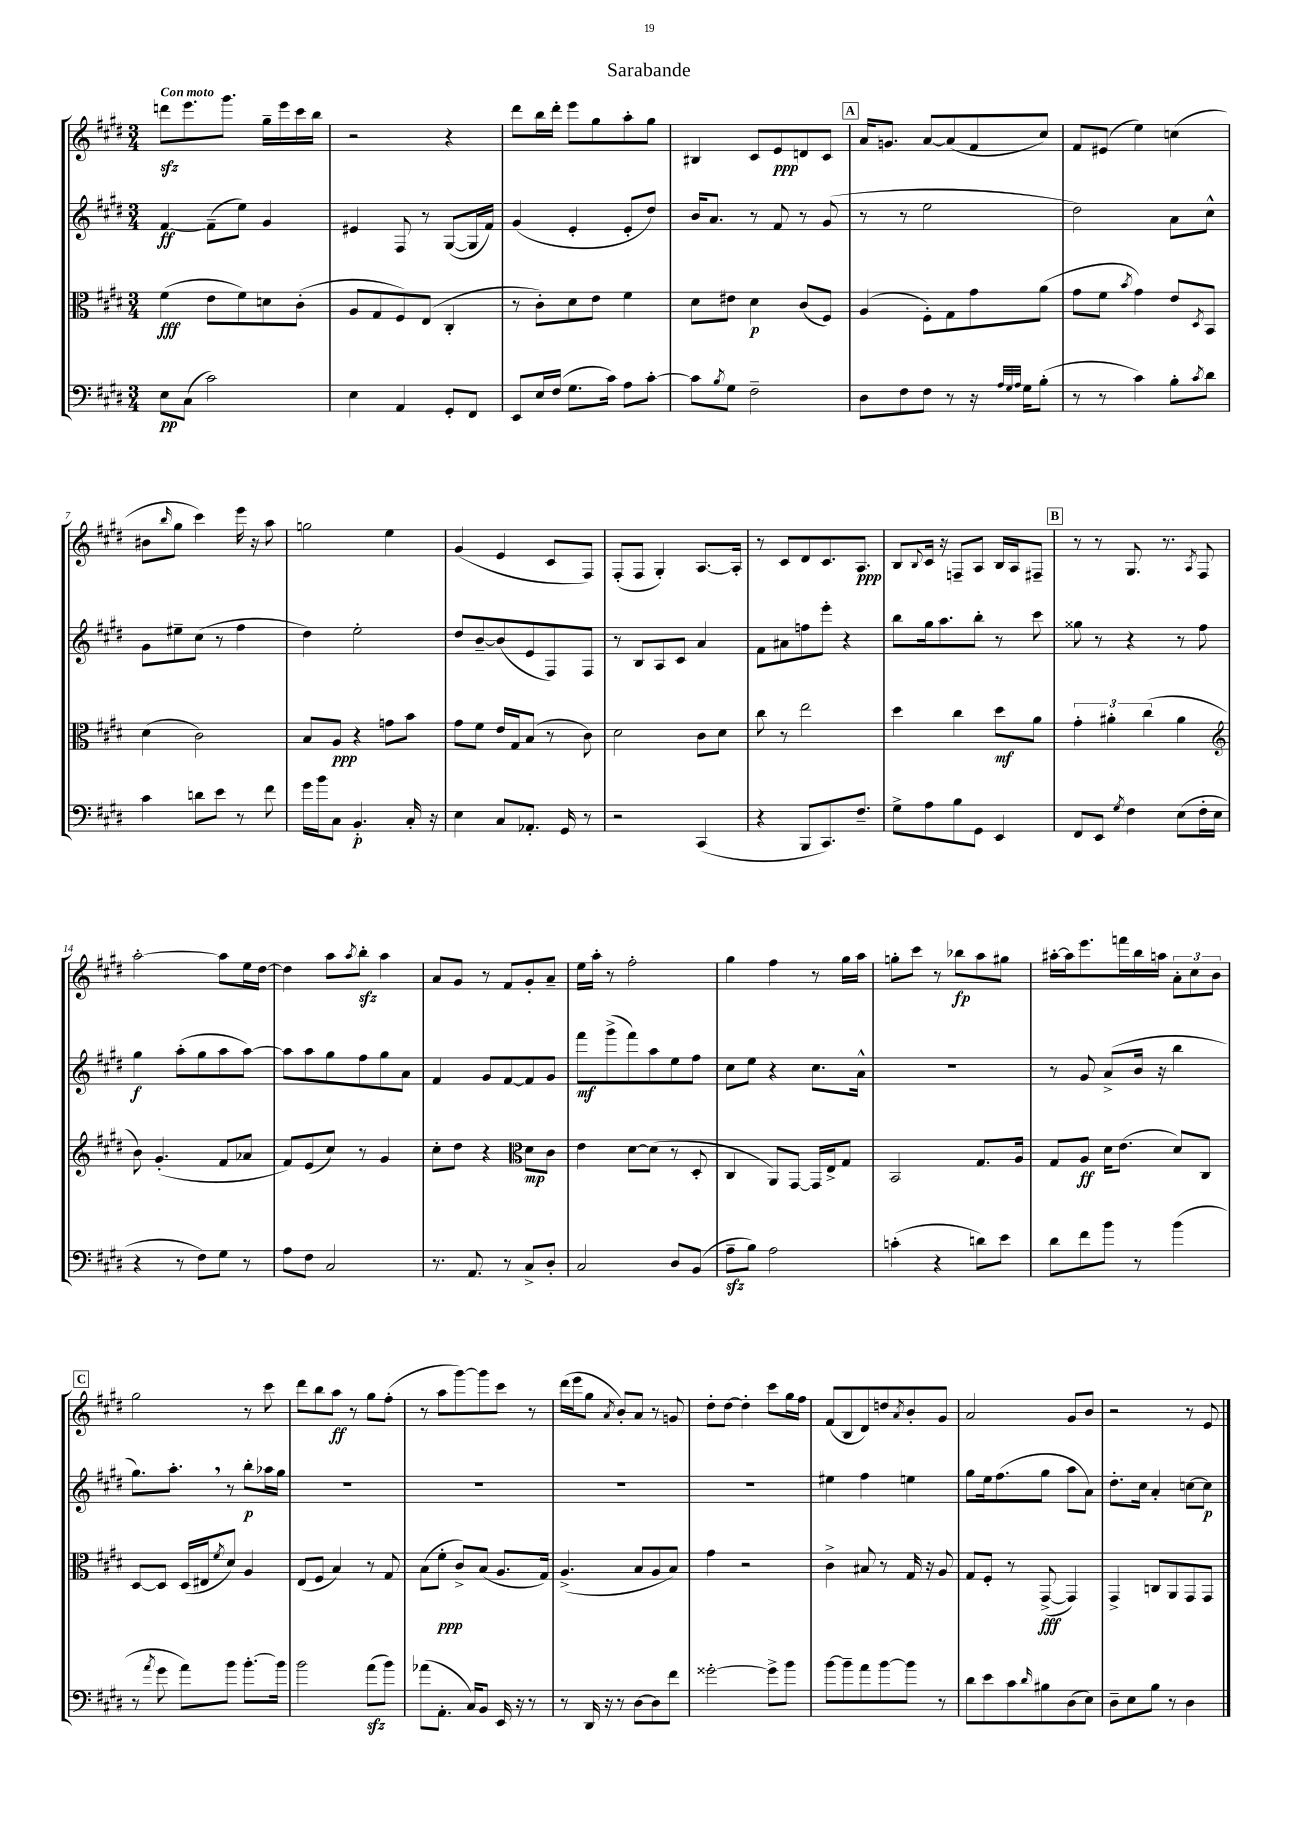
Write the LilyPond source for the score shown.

\header { title = "Sarabande" }
<<
\new StaffGroup <<
\new Staff = "s0" {
    \clef treble \key e \major \numericTimeSignature \time 3/4 \tempo "Con moto"
    d'''8\sfz e'''8. gis'''8. gis''16-- e'''16 cis'''16 b''16 |
    r2 r4 |
    dis'''8 b''16 dis'''16-. e'''8 gis''8 a''8-. gis''8 |
    bis4 cis'8 e'8\ppp d'8 cis'8 |
    \mark \markup { \box "A" } a'16 g'8. a'8~ a'8( fis'8 cis''8) |
    fis'8 eis'8( e''4) c''4( |
    bis'8 \grace { b''16 } gis''8 cis'''4) e'''16 r16 a''8 |
    g''2 e''4 |
    gis'4( e'4 cis'8 fis8) |
    fis8-.( fis8 gis4-.) a8.~ a16-. |
    r8 cis'8 dis'8 cis'8. a8.\ppp |
    b8 \appoggiatura { b8 } cis'16 r16 f8-- a8 b16 a16 fis8-- |
    \mark \markup { \box "B" } r8 r8 gis8. r8. \acciaccatura { a8 } fis8 |
    a''2~-. a''8 e''16 dis''16~ |
    dis''4 a''8 \acciaccatura { a''8 } b''8-.\sfz a''4 |
    a'8 gis'8 r8 fis'8 gis'8-. a'8-- |
    e''16 a''16-. r8 fis''2-. |
    gis''4 fis''4 r8 gis''16 a''16 |
    g''8-. cis'''8 r8 bes''8\fp a''8 gis''8 |
    ais''16~-. ais''16 e'''8. f'''16 b''16 a''16 \tuplet 3/2 { a'8-. cis''8 b'8 } |
    \mark \markup { \box "C" } gis''2 r8 cis'''8 |
    dis'''8 b''8 a''8\ff r8 gis''8 fis''8-.( |
    r8 a''8 gis'''8~) gis'''8 cis'''8 r8 |
    dis'''16( e'''16 gis''8 \acciaccatura { a'8 } b'8-.) a'8 r8 g'8 |
    dis''8-. dis''8~ dis''4-. cis'''8 gis''16 fis''16 |
    fis'8( b8 dis'8) d''8 \acciaccatura { a'8 } b'8-. gis'8 |
    a'2 gis'8 b'8 |
    r2 r8 e'8 \bar "|." |
}
\new Staff = "s1" {
    \clef treble \key e \major \numericTimeSignature \time 3/4
    fis'4~\ff fis'8--( e''8) gis'4 |
    eis'4 fis8 r8 gis8~( gis16 fis'16) |
    gis'4( e'4-. e'8-. dis''8) |
    b'16 a'8. r8 fis'8 r8 gis'8( |
    \mark \markup { \box "A" } r8 r8 e''2 |
    dis''2) a'8 cis''8-^ |
    gis'8 eis''8-- cis''8( r8 fis''4 |
    dis''4) e''2-. |
    dis''8 b'8~-- b'8( e'8 fis8) fis8 |
    r8 b8 a8 cis'8 a'4 |
    fis'8 ais'8 f''8 e'''8-. r4 |
    b''8 gis''16 a''8. b''8-. r8 cis'''8 |
    \mark \markup { \box "B" } gisis''8 r8 r4 r8 fis''8 |
    gis''4\f a''8-.( gis''8 a''8 a''8~) |
    a''8 a''8 gis''8 fis''8 gis''8 a'8 |
    fis'4 gis'8 fis'8~ fis'8 gis'8 |
    fis'''8\mf gis'''8->( fis'''8) a''8 e''8 fis''8 |
    cis''8 e''8 r4 cis''8. a'16-^ |
    R2. |
    r8 gis'8 a'8->( b'16 r16 b''4 |
    \mark \markup { \box "C" } gis''8.) a''8.-. \breathe r8 b''8-.\p aes''16 gis''16 |
    R2. |
    R2. |
    R2. |
    R2. |
    eis''4 fis''4 e''4 |
    gis''8 e''16 fis''8.( gis''8 a''8 a'8) |
    dis''8.-. cis''16 a'4-. c''8~ c''8\p \bar "|." |
}
\new Staff = "s2" {
    \clef alto \key e \major \numericTimeSignature \time 3/4
    fis'4\fff( e'8 fis'8) d'8 cis'8-.( |
    a8 gis8 fis8) e8( cis4-. |
    r8 cis'8-.) dis'8 e'8 fis'4 |
    dis'8 eis'8 dis'4\p cis'8( fis8) |
    \mark \markup { \box "A" } a4( fis8-.) gis8 gis'8 a'8( |
    gis'8 fis'8 \acciaccatura { b'8 } gis'4) e'8 \acciaccatura { dis8 } b,8 |
    dis'4( cis'2) |
    b8 a8\ppp r4 g'8 b'8 |
    gis'8 fis'8 e'16 gis16 b8( r8 cis'8) |
    dis'2 cis'8 dis'8 |
    cis''8 r8 e''2 |
    dis''4 cis''4 dis''8\mf a'8 |
    \mark \markup { \box "B" } \tuplet 3/2 { gis'4-. ais'4-. cis''4( } ais'4 |
    \clef treble b'8) gis'4.-.( fis'8 aes'8 |
    fis'8) e'8( cis''8) r8 gis'4 |
    cis''8-. dis''8 r4 \clef alto dis'8\mp cis'8 |
    e'4 dis'8~ dis'8( r8 dis8-. |
    cis4 a,8) gis,8~ gis,16 e16-> gis8 |
    b,2 gis8. a16 |
    gis8 a8\ff dis'16 e'8.( dis'8) cis8 |
    \mark \markup { \box "C" } dis8~ dis8 dis16( eis16 \acciaccatura { fis'8 } dis'8) a4 |
    e8( fis8 b4) r8 gis8 |
    b8( fis'8-.\ppp cis'8->) b8( a8. gis16) |
    a4.->( b8 a8 b8) |
    gis'4 r2 |
    cis'4-> bis8 r8 gis16 r16 a8 |
    gis8 fis8-. r8 gis,8~->\fff( gis,4) |
    gis,4-> c8 a,8 gis,8 gis,8 \bar "|." |
}
\new Staff = "s3" {
    \clef bass \key e \major \numericTimeSignature \time 3/4
    e8\pp cis8( cis'2) |
    e4 a,4 gis,8-. fis,8 |
    e,8 e16 fis16( gis8. cis'16) a8 cis'8~-. |
    cis'8 \acciaccatura { b8 } gis8 fis2-- |
    \mark \markup { \box "A" } dis8 fis8 fis8 r8 r16 \grace { a32 gis32 a32 } gis16 b8-.( |
    r8 r8 cis'4) b8-. \acciaccatura { cis'8 } dis'8 |
    cis'4 d'8 e'8 r8 fis'8 |
    gis'16 b'16 cis8 b,4.-.\p cis16-. r16 |
    e4 cis8 aes,8.-. gis,16 r8 |
    r2 cis,4( |
    r4 b,,8 cis,8.) fis8.-- |
    gis8-> a8 b8 gis,8 e,4 |
    \mark \markup { \box "B" } fis,8 e,8 \acciaccatura { gis8 } fis4 e8( fis16-. e16 |
    r4 r8 fis8) gis8 r8 |
    a8 fis8 cis2 |
    r8. a,8. r8 cis8-> dis8-. |
    cis2 dis8 b,8( |
    a8--\sfz b8) a2 |
    c'4-.( r4 d'8) e'8 |
    dis'8 fis'8 b'8 r8 b'4( |
    \mark \markup { \box "C" } r8 \acciaccatura { a'8 } gis'8 a'8) b'8 b'8.~-. b'16 |
    b'2 a'8\sfz( b'8) |
    aes'8( a,8.-. cis16) b,8 e,16 r16 r8 |
    r8 dis,16 r16 r8 dis8~ dis8 fis'8 |
    gisis'2~-. gisis'8-> b'8 |
    b'8~ b'8-- a'8 b'8~ b'8 r8 |
    dis'8 e'8 cis'8 \grace { dis'16 } bis8 dis8( e8) |
    dis8-- e8 b8 r8 dis4 \bar "|." |
}
>>
>>
